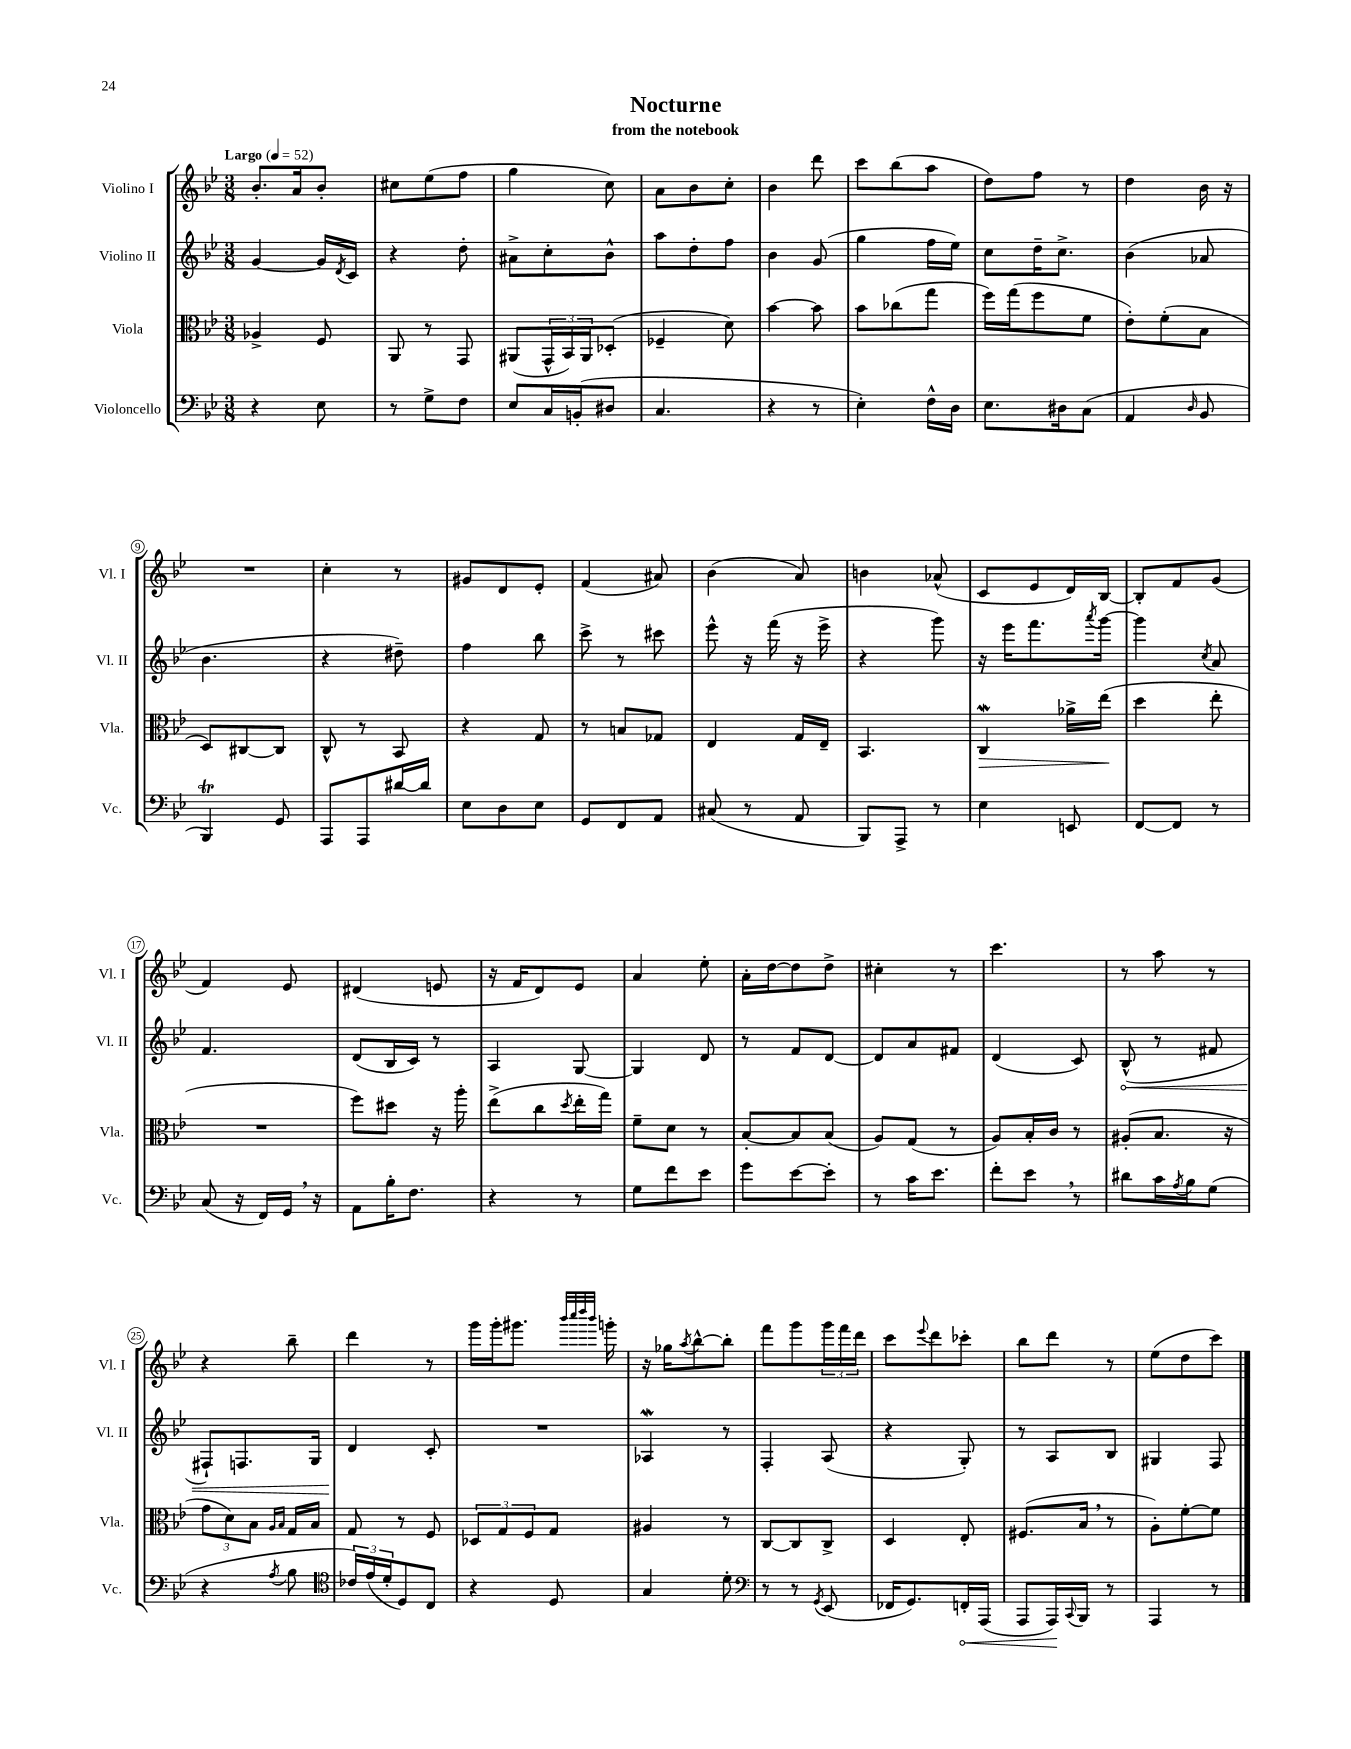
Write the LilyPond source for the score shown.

\header { title = "Nocturne" subtitle = "from the notebook" }
<<
\new StaffGroup <<
\new Staff = "s0" \with { instrumentName = "Violino I" shortInstrumentName = "Vl. I" } {
    \clef treble \key bes \major \numericTimeSignature \time 3/8 \tempo "Largo" 4 = 52
    bes'8.-. a'16 bes'8-. |
    cis''8 ees''8( f''8 |
    g''4 c''8) |
    a'8 bes'8 c''8-. |
    bes'4 d'''8 |
    c'''8 bes''8( a''8 |
    d''8) f''8 r8 |
    d''4 bes'16 r16 |
    R4. |
    c''4-. r8 |
    gis'8 d'8 ees'8-. |
    f'4( ais'8) |
    bes'4( a'8) |
    b'4 aes'8-^( |
    c'8 ees'8 d'16) bes16~ |
    bes8-. f'8 g'8( |
    f'4) ees'8 |
    dis'4( e'8 |
    r16 f'16 d'8) ees'8 |
    a'4 ees''8-. |
    a'16-. d''16~ d''8 d''8-> |
    cis''4-. r8 |
    c'''4. |
    r8 a''8 r8 |
    r4 bes''8-- |
    d'''4 r8 |
    g'''16 g'''16-. gis'''8. \grace { bes'''32 c''''32 d''''32 bes'''32 } g'''16-. |
    r16 ges''16 \acciaccatura { a''8 } bes''8~-^ bes''8-. |
    f'''8 g'''8 \tuplet 3/2 { g'''16 f'''16 d'''16 } |
    c'''8 \appoggiatura { ees'''8 } d'''8 ces'''8-. |
    bes''8 d'''8 r8 |
    ees''8( d''8 c'''8) \bar "|." |
}
\new Staff = "s1" \with { instrumentName = "Violino II" shortInstrumentName = "Vl. II" } {
    \clef treble \key bes \major \numericTimeSignature \time 3/8
    g'4~ g'16 \acciaccatura { d'8 } c'16 |
    r4 d''8-. |
    ais'8-> c''8-. bes'8-^ |
    a''8 d''8-. f''8 |
    bes'4 g'8( |
    g''4 f''16 ees''16) |
    c''8 d''16-- c''8.-> |
    bes'4( aes'8 |
    bes'4. |
    r4 dis''8--) |
    f''4 bes''8 |
    c'''8-> r8 cis'''8 |
    ees'''8-^ r16 f'''16( r16 ees'''16-> |
    r4 g'''8) |
    r16 ees'''16 f'''8. \acciaccatura { a'''8 } g'''16~ |
    g'''4 \acciaccatura { c''8 } a'8 |
    f'4. |
    d'8( bes16 c'16) r8 |
    a4 g8~ |
    g4 d'8 |
    r8 f'8 d'8~ |
    d'8 a'8 fis'8 |
    d'4( c'8) |
    \once \override Hairpin.circled-tip = ##t bes8-^\<( r8 fis'8 |
    fis8-!) f8. g16 |
    d'4\! c'8-. |
    R4. |
    aes4\mordent r8 |
    f4-. a8( |
    r4 g8-.) |
    r8 a8 bes8 |
    gis4 f8 \bar "|." |
}
\new Staff = "s2" \with { instrumentName = "Viola" shortInstrumentName = "Vla." } {
    \clef alto \key bes \major \numericTimeSignature \time 3/8
    aes4-> f8 |
    a,8 r8 g,8 |
    ais,8( \tuplet 3/2 { g,16-^ bes,16) ais,16 } des8-.( |
    fes4-- d'8) |
    bes'4~ bes'8 |
    bes'8 ces''8( g''8 |
    f''16) g''16( f''8 f'8 |
    ees'8-.) f'8-.( bes8 |
    d8) cis8~ cis8 |
    c8-^ r8 bes,8 |
    r4 g8 |
    r8 b8 ges8 |
    ees4 g16 ees16-- |
    bes,4. |
    c4\mordent\> aes'16-> ees''16\!( |
    d''4 ees''8-. |
    R4. |
    f''8) dis''8 r16 a''16-. |
    ees''8->( c''8 \acciaccatura { d''8 } ees''16-. g''16) |
    f'8-- d'8 r8 |
    bes8~-. bes8 bes8( |
    a8) g8( r8 |
    a8) bes16-. c'16 r8 |
    ais8-.( bes8. r16 |
    \tuplet 3/2 { g'8 d'8) bes8 } \grace { a16 bes16 } g16 bes16 |
    g8 r8 f8 |
    \tuplet 3/2 { des8 g8 f8 } g8 |
    ais4 r8 |
    c8~ c8 c8-> |
    d4 ees8-. |
    fis8.( bes16 \breathe r8 |
    a8-.) f'8~-. f'8 \bar "|." |
}
\new Staff = "s3" \with { instrumentName = "Violoncello" shortInstrumentName = "Vc." } {
    \clef bass \key bes \major \numericTimeSignature \time 3/8
    r4 ees8 |
    r8 g8-> f8 |
    ees8 c16 b,16-.( dis8 |
    c4. |
    r4 r8 |
    ees4-.) f16-^ d16 |
    ees8. dis16 c8( |
    a,4 \grace { d16 } bes,8 |
    bes,,4\trill) g,8 |
    a,,8 a,,8 dis'16~ dis'16 |
    ees8 d8 ees8 |
    g,8 f,8 a,8 |
    cis8( r8 a,8 |
    bes,,8) a,,8-> r8 |
    ees4 e,8 |
    f,8~ f,8 r8 |
    c8( r16 f,16) g,16 \breathe r16 |
    a,8 bes16-. f8. |
    r4 r8 |
    g8 f'8 ees'8 |
    g'8 ees'8~ ees'8-. |
    r8 c'16 ees'8. |
    f'8-. ees'8 \breathe r8 |
    dis'8 c'16 \acciaccatura { a8 } bes16 g8( |
    r4 \acciaccatura { a8 } bes8 |
    \clef tenor \tuplet 3/2 { ces'16) ees'16( d'16-. } d8) c8 |
    r4 d8 |
    g4 d'8-. |
    \clef bass r8 r8 \acciaccatura { g,8 } ees,8( |
    fes,16 g,8.) \once \override Hairpin.circled-tip = ##t f,16-.\< a,,16( |
    a,,8 a,,16\!) \appoggiatura { c,8 } bes,,16 r8 |
    a,,4 r8 \bar "|." |
}
>>
>>
\layout { \context { \Score \override BarNumber.stencil = #(make-stencil-circler 0.1 0.3 ly:text-interface::print) } }
